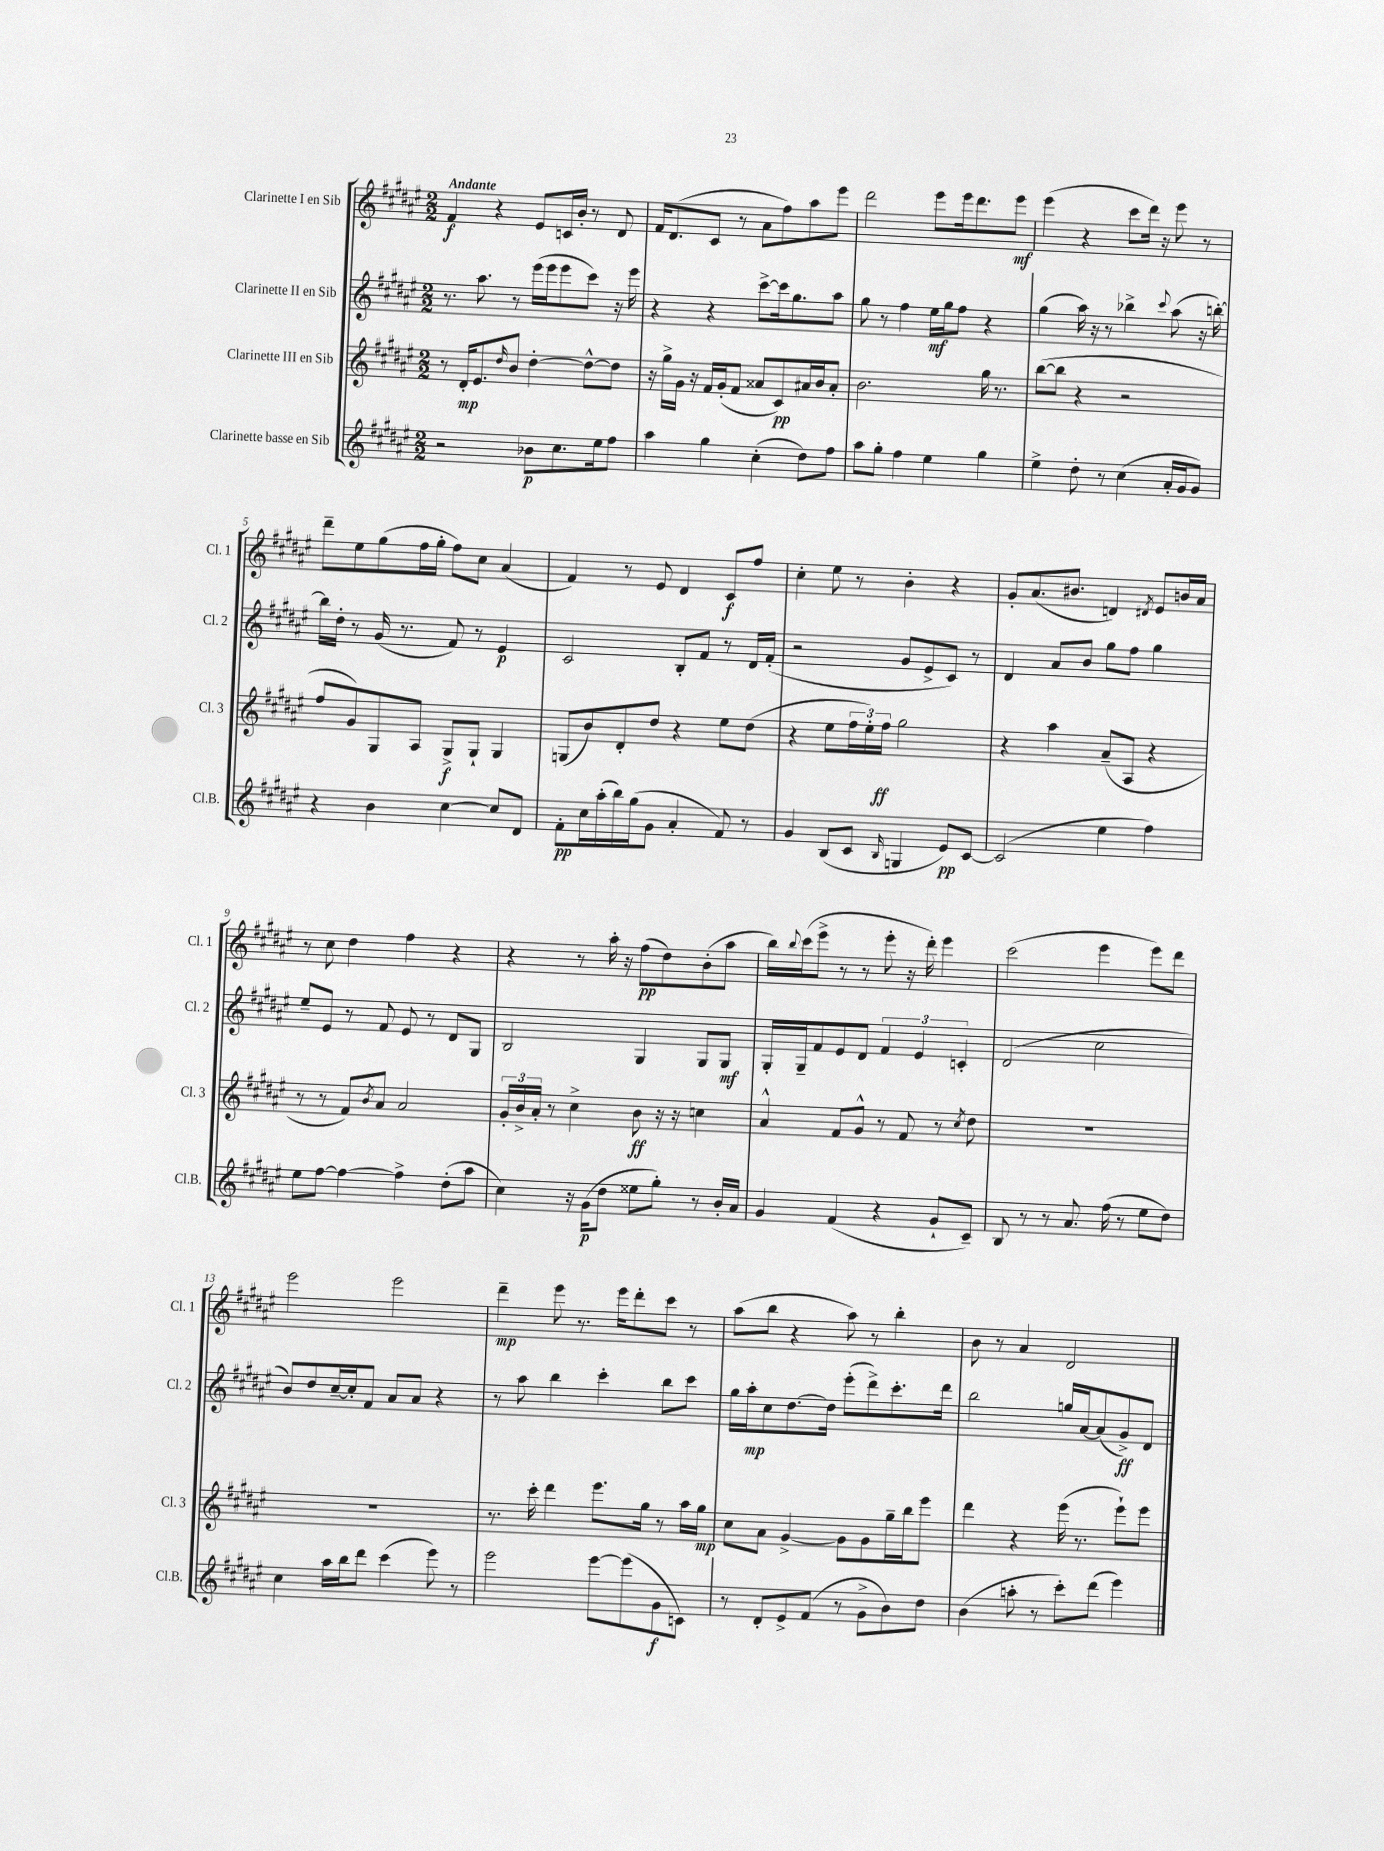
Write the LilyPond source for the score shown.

<<
\new StaffGroup <<
\new Staff = "s0" \with { instrumentName = "Clarinette I en Sib" shortInstrumentName = "Cl. 1" } {
    \clef treble \key fis \major \numericTimeSignature \time 2/2 \tempo "Andante"
    fis'4\f r4 eis'8 c'16 b'16-. r8 dis'8 |
    fis'16 dis'8.( cis'8 r8 ais'8 fis''8) ais''8 eis'''8 |
    dis'''2 eis'''8 eis'''16 dis'''8. eis'''8\mf |
    eis'''4( r4 cis'''8 dis'''16) r16 eis'''8 r8 |
    dis'''8-- eis''8 gis''8( fis''16 gis''16-. fis''8) cis''8 ais'4( |
    fis'4) r8 eis'8 dis'4 cis'8\f fis''8 |
    cis''4-. eis''8 r8 b'4-. r4 |
    gis'8-. ais'8.( bis'8. d'4) \acciaccatura { dis'8 } eis'8 b'16 ais'16 |
    r8 cis''8 dis''4 fis''4 r4 |
    r4 r8 ais''16-. r16 fis''8\pp( dis''8) b'8-.( ais''8 |
    b''16) \appoggiatura { b''8 } cis'''16( eis'''8-> r8 r8 eis'''8-. r16 dis'''16-.) eis'''4 |
    cis'''2( eis'''4 eis'''8) dis'''8 |
    eis'''2 eis'''2 |
    dis'''4--\mp eis'''8 r8. eis'''16 dis'''8-. cis'''8 r8 |
    ais''8( b''8 r4 ais''8) r8 b''4-. |
    b'8 r8 ais'4 dis'2 \bar "|." |
}
\new Staff = "s1" \with { instrumentName = "Clarinette II en Sib" shortInstrumentName = "Cl. 2" } {
    \clef treble \key fis \major \numericTimeSignature \time 2/2
    r8. ais''8. r8 eis'''16( eis'''16 eis'''8 cis'''8) r16 eis'''16 |
    r4 r4 cis'''8~-> cis'''16 gis''8. ais''8 |
    gis''8 r8 fis''4 eis''16\mf gis''16 fis''8 r4 |
    gis''4( ais''16) r16 r8 bes''4-> \appoggiatura { cis'''8 } ais''8( r16 b''16~-.) |
    b''16 dis''16-. r8 gis'16( r8. fis'8) r8 eis'4\p |
    cis'2 b8-. fis'8 r8 dis'16 fis'16-.( |
    r2 gis'8 eis'8-> cis'8) r8 |
    dis'4 ais'8 b'8 gis''8 fis''8 gis''4 |
    eis''8-- eis'8 r8 fis'8 eis'8 r8 dis'8 gis8 |
    b2 gis4 gis8 gis8\mf |
    gis16-. gis16-- fis'8 eis'8 dis'8 \tuplet 3/2 { fis'4 eis'4 c'4-. } |
    dis'2( cis''2 |
    b'8) dis''8 cis''16~-- cis''16-. fis'8 ais'8 ais'8 r4 |
    r8 ais''8 b''4 cis'''4-. b''8 cis'''8 |
    gis''16 ais''16-.\mp cis''8 dis''8.~ dis''16 eis'''8-.( dis'''8->) cis'''8.-. dis'''16 |
    b''2 g''16 ais'16~ ais'8( gis'8->\ff) dis'8 \bar "|." |
}
\new Staff = "s2" \with { instrumentName = "Clarinette III en Sib" shortInstrumentName = "Cl. 3" } {
    \clef treble \key fis \major \numericTimeSignature \time 2/2
    r8 dis'16-.\mp eis'8. \grace { dis''16 } b'8 dis''4~-. dis''8~-^ dis''8 |
    r16 gis''16-> gis'16 r16 fis'16 gis'16-.( fis'8 aisis'8 cis'8\pp) ais'16 b'16 ais'8-. |
    b'2. gis''16 r8. |
    b''8~( b''8 r4 r2 |
    fis''8 gis'8) gis8 ais8 gis8->\f gis8-! gis4 |
    g8( b'8) dis'8-. dis''8 r4 eis''8 dis''8( |
    r4 eis''8 \tuplet 3/2 { fis''16 eis''16-.) fis''16\ff } gis''2 |
    r4 ais''4 ais'8--( ais8 r4 |
    r8 r8 fis'8) \acciaccatura { b'8 } ais'8 ais'2 |
    \tuplet 3/2 { gis'16-. b'16-> ais'16-. } r8 cis''4-> b'8\ff r16 r16 c''4 |
    ais'4-^ fis'8 gis'8-^ r8 fis'8 r8 \acciaccatura { cis''8 } dis''8 |
    R1 |
    R1 |
    r8. cis'''16-. dis'''4 eis'''8. gis''16 r8 ais''16 gis''16\mp |
    cis''8 ais'8 gis'4~-> gis'8 gis'8 gis''16-- b''16 eis'''8 |
    dis'''4 r4 eis'''16( r8. eis'''8-!) eis'''8 \bar "|." |
}
\new Staff = "s3" \with { instrumentName = "Clarinette basse en Sib" shortInstrumentName = "Cl.B." } {
    \clef treble \key fis \major \numericTimeSignature \time 2/2
    r2 bes'8\p cis''8. eis''16 fis''8 |
    ais''4 gis''4 cis''4-.( dis''8) fis''8 |
    ais''8 gis''8-. fis''4 eis''4 gis''4 |
    eis''4-> dis''8-. r8 cis''4( ais'16-. gis'16 gis'8) |
    r4 b'4 cis''4~ cis''8 dis'8 |
    fis'8-.\pp cis''16 ais''16-.( b''16) gis''16( gis'8 ais'4-. fis'8) r8 |
    gis'4 b8( cis'8 \grace { b16 } g4 eis'8\pp) cis'8~ |
    cis'2( eis''4 fis''4) |
    eis''8 fis''8~ fis''4~ fis''4-> dis''8-.( ais''8 |
    cis''4) r16 gis'16\p( dis''8 eisis''8 gis''8-.) r8 b'16-. ais'16 |
    gis'4 fis'4( r4 gis'8-! cis'8--) |
    b8 r8 r8 ais'8. fis''16( r8 eis''8 dis''8) |
    cis''4 ais''16 b''16 dis'''8 cis'''4( eis'''8) r8 |
    eis'''2 eis'''8~ eis'''8( gis'8\f c'8) |
    r8 dis'8-. eis'8-> fis'8( r8 gis'8-> b'8) dis''8 |
    b'4( a''8-. r8 cis'''8-.) dis'''8( eis'''4) \bar "|." |
}
>>
>>
